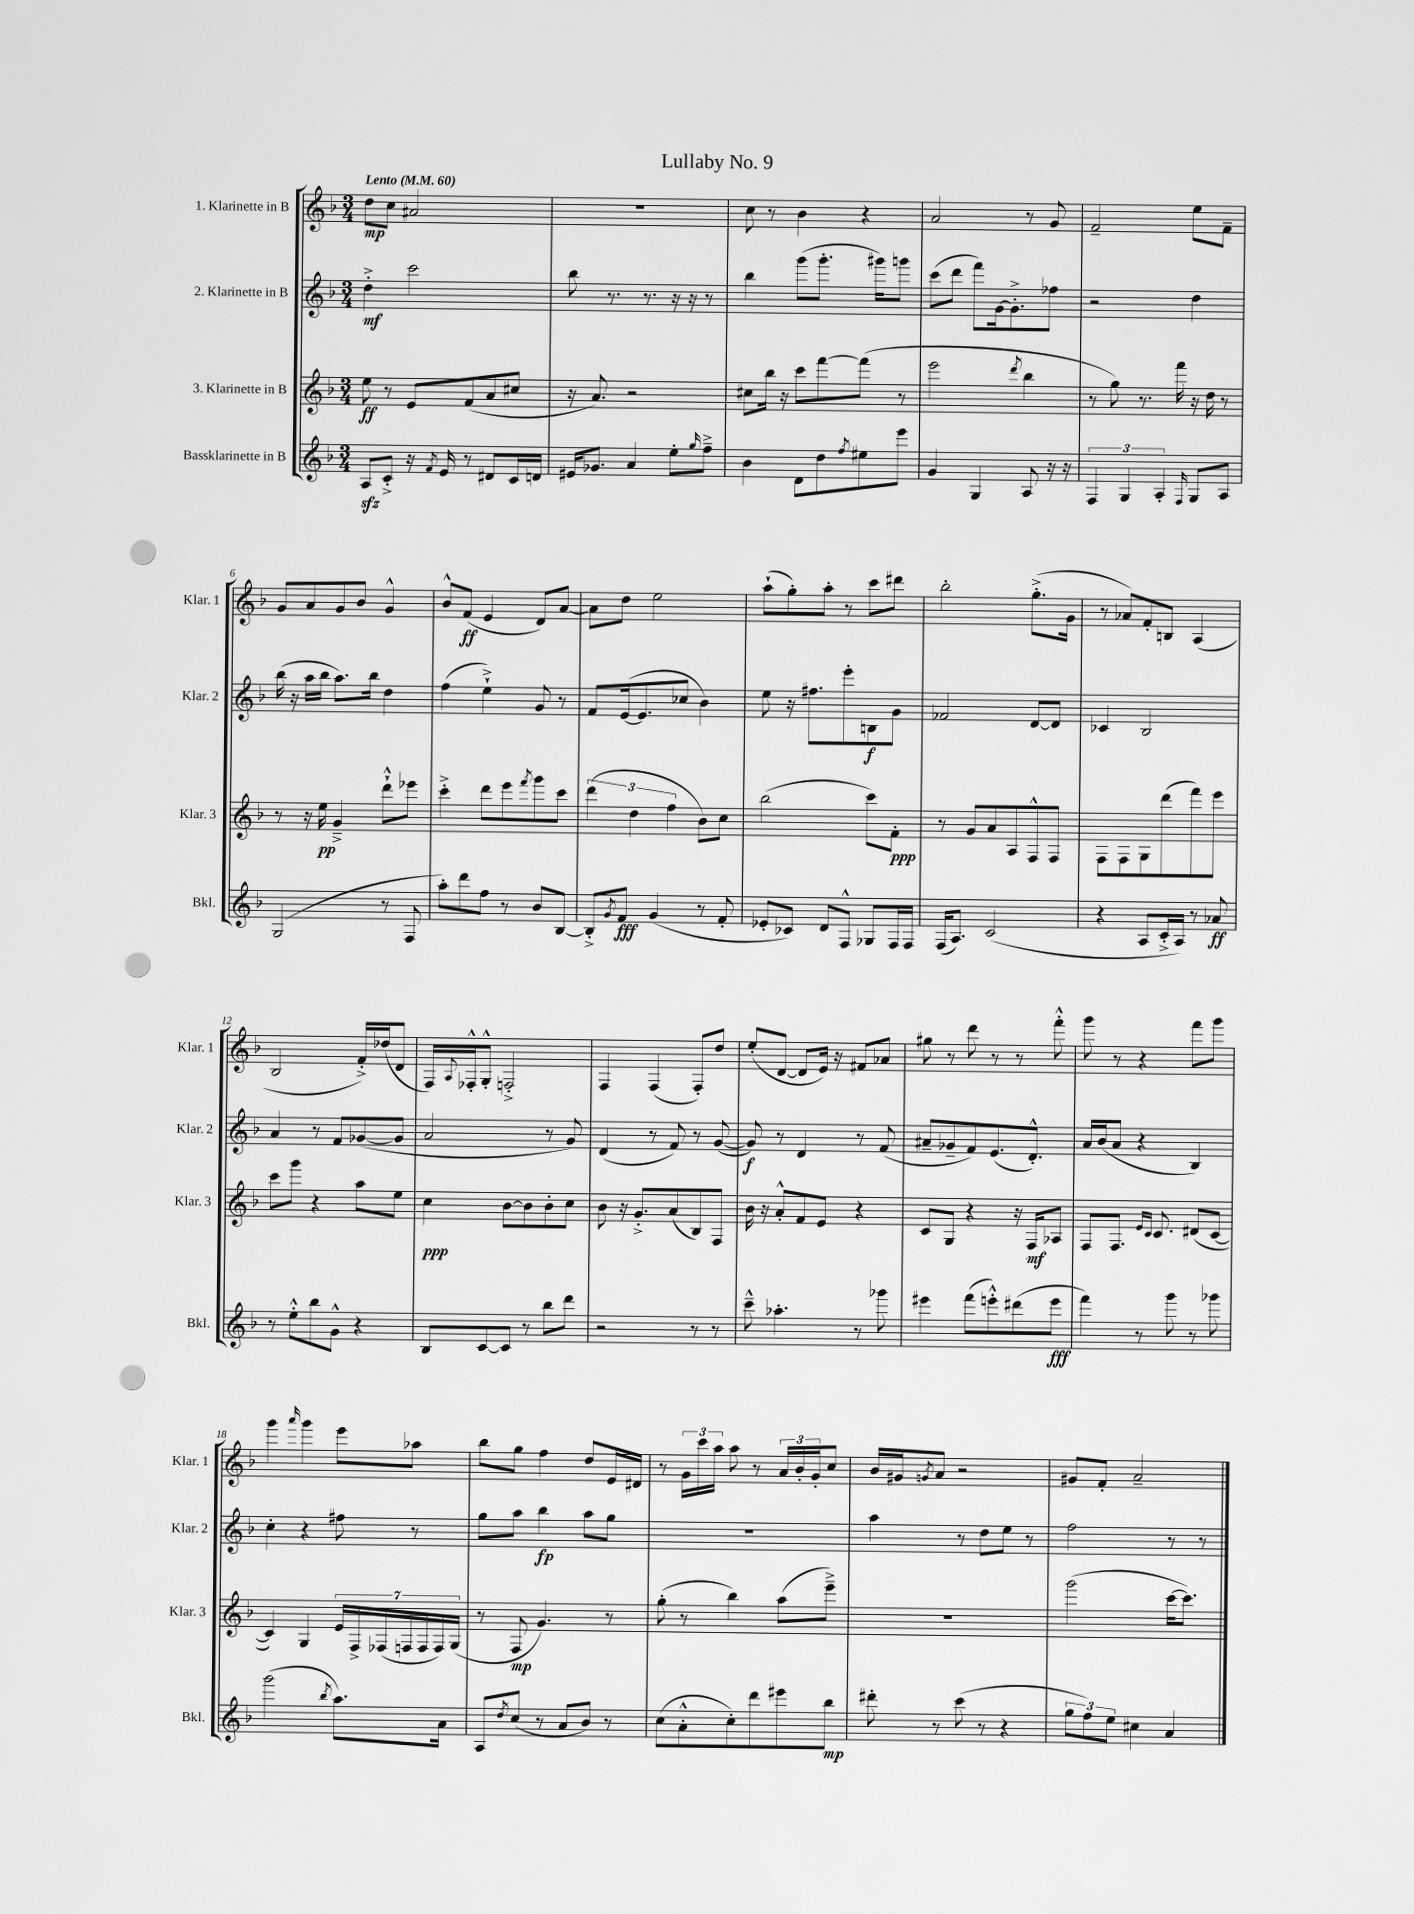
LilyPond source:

\header { title = "Lullaby No. 9" }
<<
\new StaffGroup <<
\new Staff = "s0" \with { instrumentName = "1. Klarinette in B" shortInstrumentName = "Klar. 1" } {
    \clef treble \key f \major \numericTimeSignature \time 3/4 \tempo "Lento" 4 = 60
    d''8\mp c''8 ais'2 |
    R2. |
    c''8 r8 bes'4 r4 |
    a'2 r8 g'8 |
    f'2-- e''8 f'8-- |
    g'8 a'8 g'8 bes'8 g'4-^ |
    bes'8-^ f'8\ff( e'4 d'8) a'8~ |
    a'8 d''8 e''2 |
    a''8-!( g''8-.) a''8-. r8 c'''8 dis'''8 |
    bes''2-. g''8.-.->( g'16 |
    r8 aes'8) f'8-. b8 a4( |
    bes2 f'16-.->) des''16( d'8 |
    f16) \appoggiatura { a8 } fes16-.-^ g8-.-^ f2-.-> |
    f4 f4( f8-.) d''8 |
    e''8-.( d'8~ d'8 e'16) r16 fis'8 aes'8 |
    gis''8 r8 d'''8 r8 r8 f'''8-.-^ |
    g'''8 r8 r4 f'''8 g'''8 |
    g'''4 \grace { a'''16 } g'''4 e'''8 aes''8 |
    bes''8 g''8 f''4 d''8 e'16 dis'16 |
    r8 \tuplet 3/2 { g'16 c'''16 a''16 } a''8 r8 \tuplet 3/2 { a'16 bes'16-. g'16-. } c''8 |
    bes'16 gis'16 \acciaccatura { g'8 } a'8 r2 |
    gis'8 f'8-. a'2-- \bar "|." |
}
\new Staff = "s1" \with { instrumentName = "2. Klarinette in B" shortInstrumentName = "Klar. 2" } {
    \clef treble \key f \major \numericTimeSignature \time 3/4
    d''4-.->\mf c'''2 |
    bes''8 r8. r8. r16 r16 r8 |
    bes''4 g'''8( g'''8.-. gis'''16) g'''8 |
    c'''8( d'''8 f'''8) g'16~ g'8.-.-> fes''8 |
    r2 d''4 |
    bes''16( r16 a''16 bes''16 a''8.) bes''16 d''4 |
    f''4( e''4-!->) g'8 r8 |
    f'8 e'16~( e'8. ces''8 bes'4) |
    e''8 r16 fis''8. e'''8-. b8\f g'8 |
    fes'2 d'8~ d'8 |
    ces'4 bes2 |
    a'4 r8 f'8 ges'8~( ges'8 |
    a'2 r8 g'8) |
    d'4( r8 f'8) r8 g'8~( |
    g'8\f) r8 d'4 r8 f'8( |
    ais'8-- ges'8-- f'8) e'8.( d'8.-.-^) |
    a'16 bes'16( a'8 r4 bes4) |
    c''4-. r4 fis''8 r8 |
    g''8 a''8 bes''4\fp a''8 g''8 |
    R2. |
    a''4 r8 d''8 e''8 r8 |
    f''2 r8 r8 \bar "|." |
}
\new Staff = "s2" \with { instrumentName = "3. Klarinette in B" shortInstrumentName = "Klar. 3" } {
    \clef treble \key f \major \numericTimeSignature \time 3/4
    e''8\ff r8 e'8 f'8( a'8 cis''8 |
    r16 a'8.) r2 |
    cis''8 bes''16 r16 c'''8 f'''8~ f'''8( r8 |
    e'''2 \acciaccatura { d'''8 } bes''4 |
    r8 g''8) r8. f'''16 r16 d''16 r8 |
    r8 r16 e''16\pp g'4---> d'''8-!-^ ees'''8 |
    c'''4-.-> d'''8 e'''8 \acciaccatura { f'''8 } g'''8 c'''8 |
    \tuplet 3/2 { d'''4( d''4 f''4 } bes'8) c''8 |
    bes''2( c'''8) f'8-.\ppp |
    r8 g'8 a'8 a8 f8-^ f8 |
    f8 f8 g8 d'''8( f'''8) e'''8 |
    c'''8 g'''8 r4 a''8 e''8 |
    c''4\ppp bes'8~ bes'8 bes'8-. c''8 |
    bes'8 r16 g'8.-.-> a'8( bes8) f8 |
    bes'16 r16 a'8-.-^ f'8 e'8 r4 |
    c'8 g8 r4 r16 f16\mf aes8 |
    f8 f8. \grace { e'16 c'16 } c'8. dis'8( c'8~ |
    c'4) g4 \tuplet 7/4 { e'16 f16-> fes16( f16 f16 f16) g16( } |
    r8 f8\mp g'4.) r8 |
    g''8-.( r8 bes''4) a''8( e'''8--->) |
    R2. |
    g'''2( c'''16~ c'''8.) \bar "|." |
}
\new Staff = "s3" \with { instrumentName = "Bassklarinette in B" shortInstrumentName = "Bkl." } {
    \clef treble \key f \major \numericTimeSignature \time 3/4
    a8\sfz c'8-.-> r16 \acciaccatura { f'8 } e'16 r8 dis'8 c'16 d'16 |
    eis'16 ges'8. a'4 e''8-. \grace { g''16 } f''8---> |
    bes'4 d'8 d''8 \acciaccatura { f''8 } eis''8 e'''8 |
    g'4 g4 a8 r16 r16 |
    \tuplet 3/2 { f4 g4 a4-. } \grace { f16 } g8 a8 |
    g2( r8 f8 |
    a''8-.) d'''8 f''8 r8 bes'8 bes8~ |
    bes8-.-> \acciaccatura { g'8 } f'8\fff g'4( r8 f'8-. |
    ees'8-. ces'8) d'8 f8-^ ges8 f16 f16 |
    f16( a8.) c'2( |
    r4 a8 c'16-.-> a16) r8 aes'8\ff |
    r8 e''8-.-^ bes''8 g'8-^ r4 |
    bes8 c'8~ c'8 r8 bes''8 d'''8 |
    r2 r8 r8 |
    c'''8---^ aes''4.-. r8 ges'''8 |
    eis'''4 f'''8( e'''8-.-^) dis'''8( e'''8\fff |
    f'''4) r8 g'''8 r8 ges'''8 |
    g'''2( \acciaccatura { bes''8 } a''8.) a'16 |
    a8 \acciaccatura { d''8 } c''8( r8 a'8 bes'8) r8 |
    c''8( a'8-.-^ c''8-.) d'''8 eis'''8 bes''8\mp |
    dis'''8-. r8 c'''8( r8 r4 |
    \tuplet 3/2 { g''8 f''8) e''8 } cis''4 a'4 \bar "|." |
}
>>
>>
